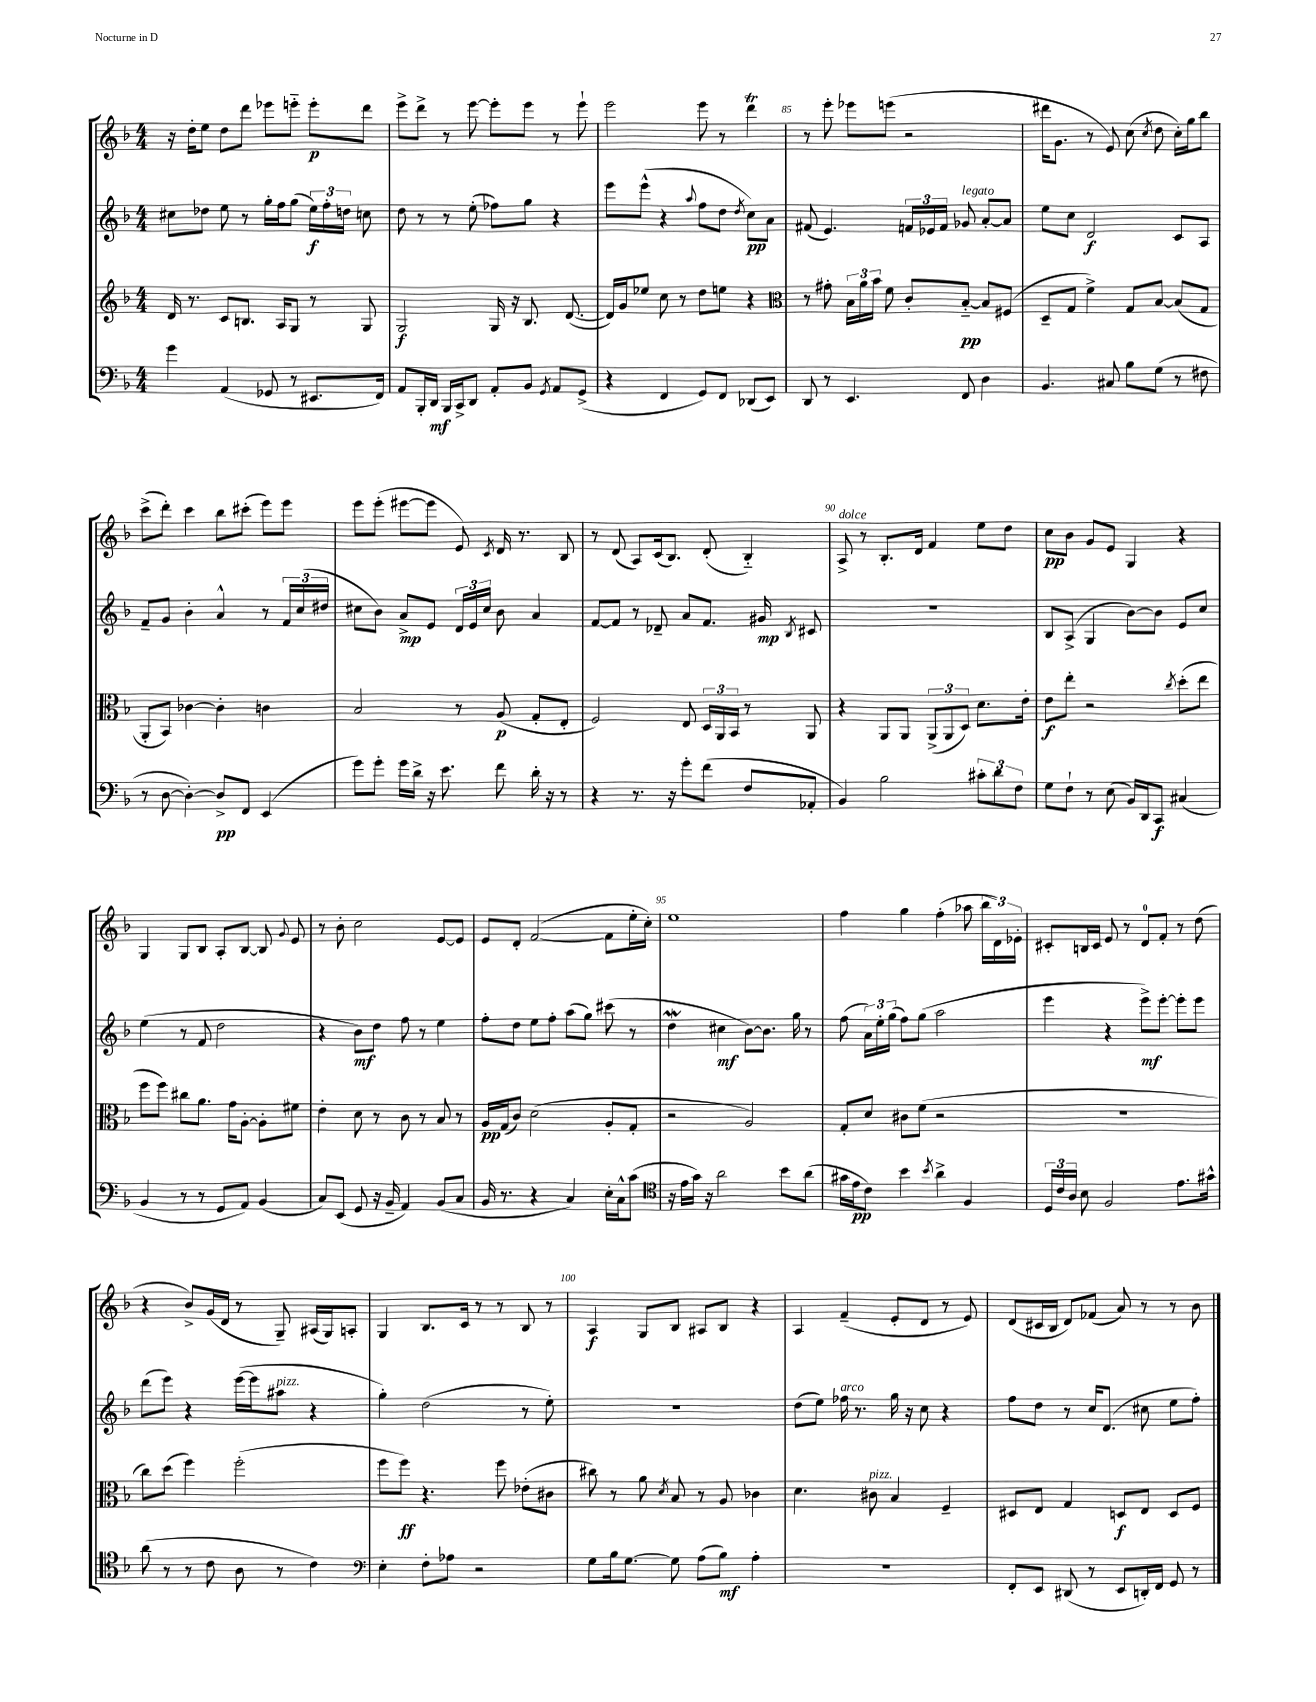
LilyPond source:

<<
\new StaffGroup <<
\new Staff = "s0" {
    \clef treble \key f \major \numericTimeSignature \time 4/4
    \autoBeamOff r16 d''16[-. e''8] d''8[ d'''8] ees'''8[ e'''8]-_ e'''8[-.\p d'''8] |
    e'''8[-> d'''8]-> r8 e'''8~ e'''8[-. e'''8] r8 e'''8-! |
    e'''2 e'''8 r8 d'''4\trill |
    r8 e'''8-. ees'''8[ e'''8]( r2 |
    dis'''16[ g'8.] r8 e'8) c''8( \acciaccatura { c''8 } d''8 c''16[-.) g''16 bes''8] |
    c'''8[->( d'''8]-.) c'''4 bes''8[ cis'''8]-.( e'''8[) e'''8] |
    e'''8[ e'''8]-.( eis'''8[~ eis'''8] e'8) \acciaccatura { c'8 } d'16 r8. bes8 |
    r8 d'8( a8[) c'16( bes8.]) d'8-.( bes4-_) |
    a8->^\markup { \italic "dolce" } r8 bes8.[-. d'16] f'4 e''8[ d''8] |
    c''8[\pp bes'8] g'8[ e'8] g4 r4 |
    g4 g8[ bes8] a8[-. bes8]~ bes8 \appoggiatura { g'8 } e'8 |
    r8 bes'8-. c''2 e'8[~ e'8] |
    e'8[ d'8]-. f'2~( f'8[ e''16-. c''16]-.) |
    e''1 |
    f''4 g''4 f''4-.( aes''8 \tuplet 3/2 { bes''16[ d'16) ees'16]-. } |
    cis'8[-. b16 cis'16] e'8 r8 d'8[-0 f'8]-. r8 d''8( |
    r4 bes'8[->) g'16( d'16] r8 g8--) ais16[( g16) a8]-. |
    g4 bes8.[ c'16] r8 r8 bes8 r8 |
    a4\f g8[ bes8] ais8[ bes8] r4 |
    a4 f'4--( e'8[-. d'8] r8 e'8) |
    d'8[( cis'16 bes16] d'8[) fes'8]( a'8) r8 r8 bes'8 \bar "|." |
}
\new Staff = "s1" {
    \clef treble \key f \major \numericTimeSignature \time 4/4
    \autoBeamOff cis''8[ des''8] e''8 r8 g''16[-. f''16 g''8]( \tuplet 3/2 { e''16[\f) f''16-. d''16] } c''8 |
    d''8 r8 r8 e''8-.( fes''8[) g''8] r4 |
    e'''8[ e'''8]-^( r4 \appoggiatura { a''8 } f''8[ d''8] \acciaccatura { d''8 } c''8[\pp) a'8] |
    fis'8( e'4.) \tuplet 3/2 { f'16[ ees'16 f'16] } ges'8^\markup { \italic "legato" } a'8[~-. a'8] |
    e''8[ c''8] d'2\f c'8[ a8] |
    f'8[-- g'8] bes'4-. a'4-^ r8 \tuplet 3/2 { f'16[ c''16( dis''16] } |
    cis''8[ bes'8]) a'8[->\mp e'8] \tuplet 3/2 { d'16[ e'16 cis''16] } bes'8 a'4 |
    f'8[~ f'8] r8 des'8-- a'8[ f'8.] gis'16\mp \acciaccatura { bes8 } cis'8 |
    R1 |
    bes8[ a8]->( g4 bes'8[~) bes'8] e'8[ c''8] |
    e''4( r8 f'8 d''2 |
    r4 bes'8[\mf) d''8] f''8 r8 e''4 |
    f''8[-. d''8] e''8[ f''8]-. a''8[( g''8]) cis'''8( r8 |
    d''4\mordent cis''4\mf bes'8[~) bes'8.] g''16 r8 |
    f''8( \tuplet 3/2 { a'16[) e''16-. g''16]( } f''8[) g''8]( a''2 |
    e'''4 r4 e'''8[->\mf) e'''8]~-. e'''8[-. e'''8] |
    d'''8[( e'''8]) r4 e'''16[~( e'''16 ais''8]^\markup { \italic "pizz." } r4 |
    g''4-.) d''2( r8 e''8-.) |
    r1 |
    d''8[( e''8]) fes''16^\markup { \italic "arco" } r8. g''16 r16 c''8 r4 |
    f''8[ d''8] r8 c''16[ d'8.]( cis''8 e''8[ f''8]-.) \bar "|." |
}
\new Staff = "s2" {
    \clef treble \key f \major \numericTimeSignature \time 4/4
    \autoBeamOff d'16 r8. c'8[ b8.] a16[ g8] r8 g8 |
    g2\f g16 r16 bes8. d'8.~( |
    d'16[) g'16 ees''8] c''8 r8 d''8[ e''8] r4 |
    \clef alto r8 gis'8-. \tuplet 3/2 { bes16[ a'16 bes'16] } f'8 c'8[-. bes8]~-_\pp bes8[ fis8]( |
    d8[-- g8] f'4->) g8[ bes8]~ bes8[( g8] |
    a,8[-. bes,8]) ces'4~ ces'4-. c'4 |
    bes2 r8 a8\p( g8[-. e8]-. |
    f2) e8 \tuplet 3/2 { d16[ a,16 bes,16] } r8 a,8 |
    r4 a,8[ a,8] \tuplet 3/2 { a,8[->( a,8 d8]) } d'8.[ e'16]-. |
    e'8[\f e''8]-. r2 \acciaccatura { c''8 } d''8[-.( e''8] |
    f''8[ f''8]) cis''8[ a'8.] g'16[ a8]~-. a8[-. fis'8] |
    e'4-. d'8 r8 c'8 r8 bes8 r8 |
    a16[\pp g16( c'8]) d'2( a8[-. g8]-. |
    r2 a2) |
    g8[-. d'8] cis'8[ f'8]( r2 |
    R1 |
    c''8[) d''8]( f''4) f''2-.( |
    f''8[ f''8]\ff) r4. f''8 ees'8[-.( cis'8] |
    cis''8) r8 a'8 \acciaccatura { d'8 } bes8 r8 a8 ces'4 |
    d'4. cis'8^\markup { \italic "pizz." } bes4 f4-- |
    dis8[ e8] g4 d8[\f e8] d8[ f8] \bar "|." |
}
\new Staff = "s3" {
    \clef bass \key f \major \numericTimeSignature \time 4/4
    \autoBeamOff g'4 a,4( ges,8 r8 eis,8.[ f,16]) |
    a,8[ bes,,16-. d,16]\mf bes,,16[ c,16-> d,8] a,8[-. bes,8] \acciaccatura { g,8 } a,8[ g,8]->( |
    r4 f,4 g,8[) f,8] des,8[( e,8]) |
    d,8 r8 e,4. f,8 d4 |
    bes,4. cis8 bes8[ g8]( r8 fis8 |
    r8 d8~ d4~-.) d8[->\pp f,8] e,4( |
    g'8[) g'8]-. g'16[ d'16]-> r16 e'8. f'8 d'16-. r16 r8 |
    r4 r8. r16 g'8[-. f'8]( f8[ aes,8]-. |
    bes,4) bes2 \tuplet 3/2 { cis'8[-. d'8 f8] } |
    g8[ f8]-! r8 e8( bes,16[) d,16 c,8]\f cis4( |
    bes,4 r8 r8 g,8[ a,8]) bes,4( |
    c8[) e,8]( g,8 r16 bes,16-- a,4) bes,8[( c8] |
    bes,16 r8. r4 c4) e16[-. c16-^ c'8]( |
    \clef tenor r16 e'16[ g'16]) r16 a'2 bes'8[ a'8]( |
    gis'16[ e'16\pp c'8]) bes'4 \acciaccatura { bes'8 } a'4-> f4 |
    \tuplet 3/2 { d16[ c'16 a16] } bes8 f2 e'8.[ gis'16]-^ |
    a'8( r8 r8 c'8 a8 r8 c'4) |
    \clef bass e4-. f8[-. aes8] r2 |
    g8[ bes16 g8.]~ g8 a8[( bes8]\mf) a4-. |
    R1 |
    f,8[-. e,8] dis,8( r8 e,8[ d,16-.) f,16] g,8 r8 \bar "|." |
}
>>
>>
\layout { \context { \Score currentBarNumber = #82 \override BarNumber.break-visibility = ##(#f #t #t) barNumberVisibility = #(every-nth-bar-number-visible 5) } }
